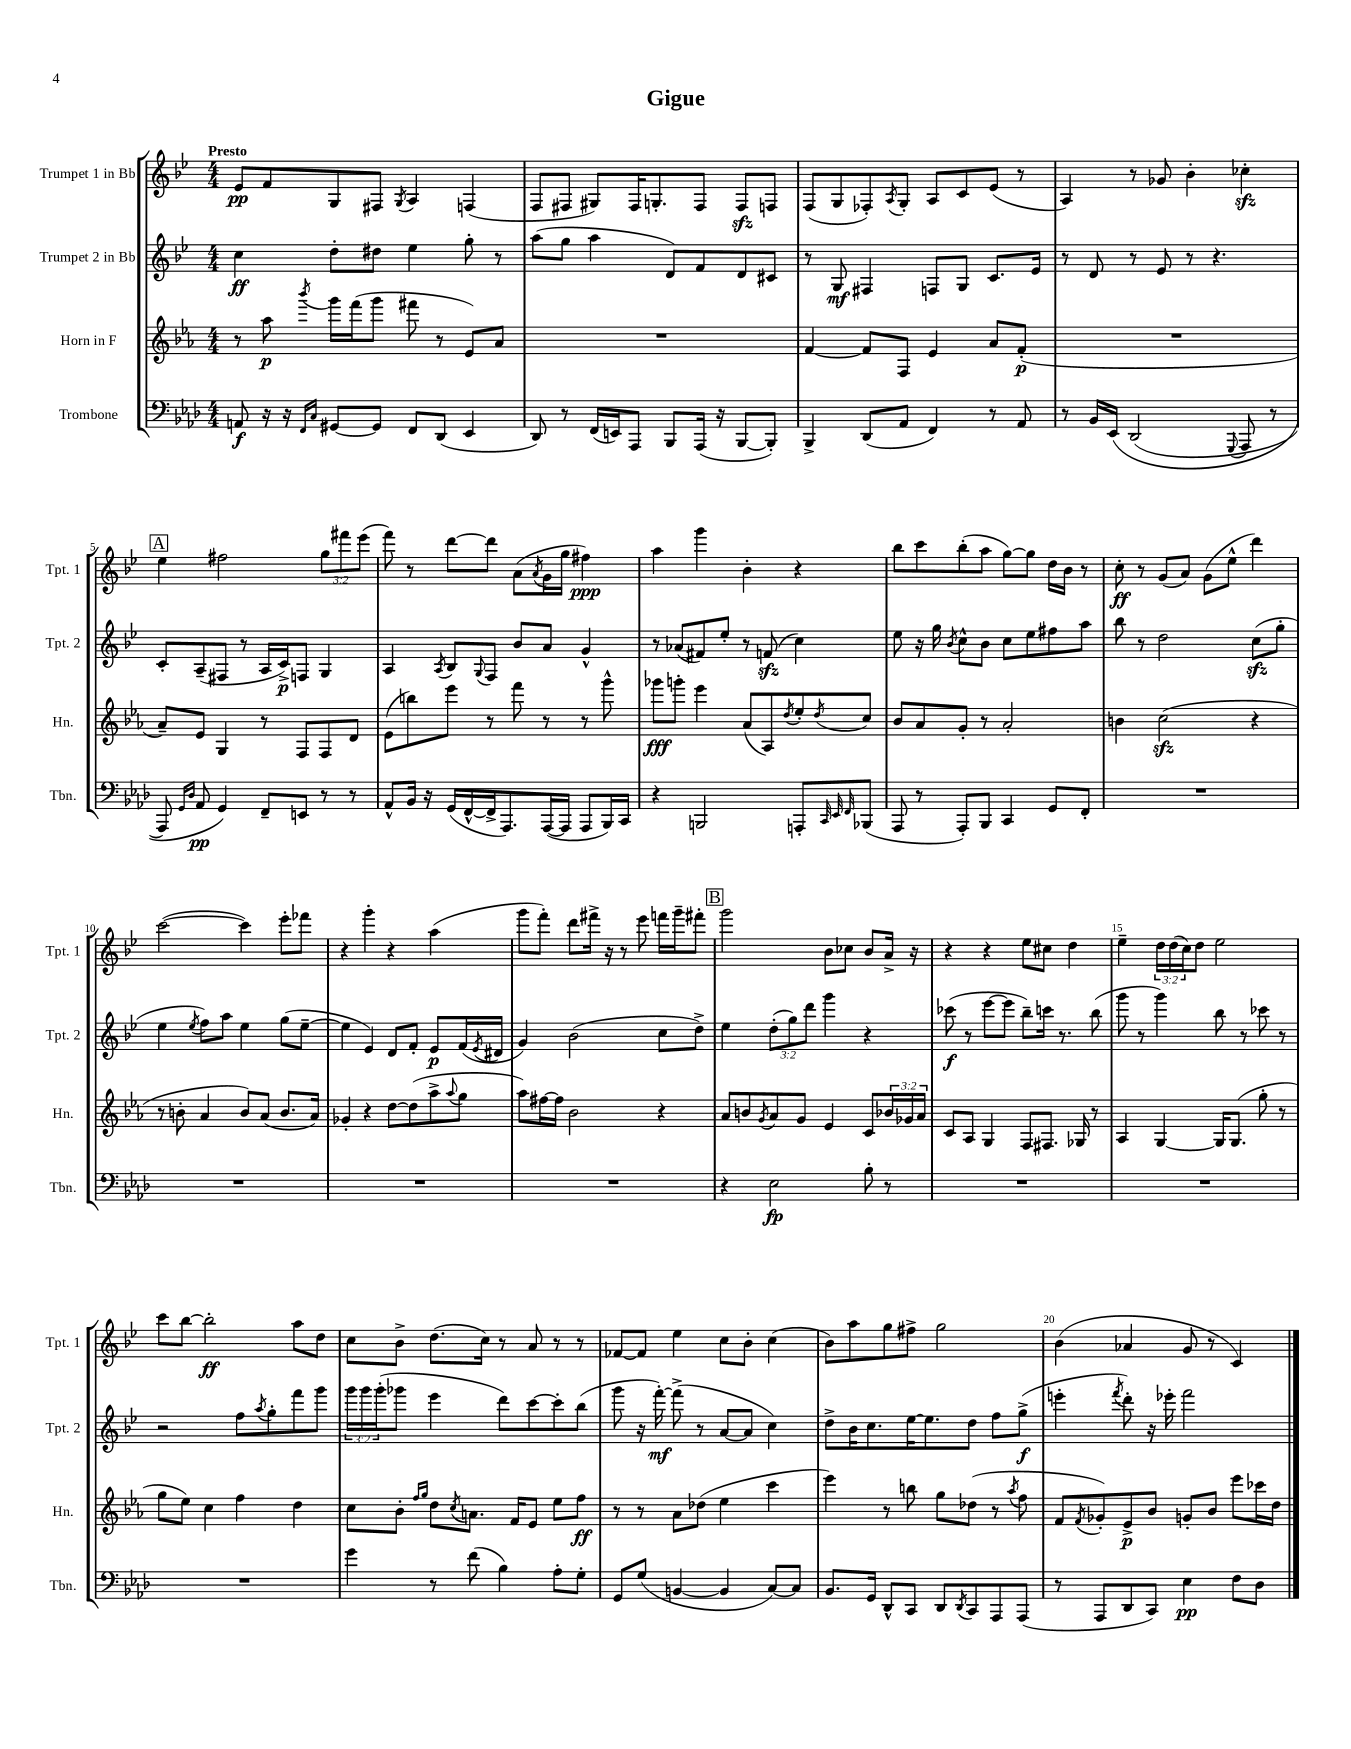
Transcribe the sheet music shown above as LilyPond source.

\header { title = "Gigue" }
<<
\new StaffGroup <<
\new Staff = "s0" \with { instrumentName = "Trumpet 1 in Bb" shortInstrumentName = "Tpt. 1" } {
    \clef treble \key bes \major \numericTimeSignature \time 4/4 \override Staff.TupletNumber.text = #tuplet-number::calc-fraction-text \tempo "Presto"
    ees'8\pp f'8 g8 fis8 \acciaccatura { g8 } a4 f4( |
    f8 fis8 gis8) fis16 g8.-. fis8 fis8\sfz f8 |
    f8( g8 fes8-.) \acciaccatura { a8 } g8-. a8 c'8 ees'8( r8 |
    a4) r8 ges'8 bes'4-. ces''4-.\sfz |
    \mark \markup { \box "A" } ees''4 fis''2 \tuplet 3/2 { g''8 fis'''8 ees'''8( } |
    f'''8) r8 d'''8~ d'''8 a'8( \acciaccatura { a'8 } g'16 g''16 fis''4\ppp) |
    a''4 g'''4 bes'4-. r4 |
    bes''8 c'''8 bes''8-.( a''8 g''8~) g''8 d''16 bes'16 r8 |
    c''8-.\ff r8 g'8( a'8) g'8( ees''8-^ d'''4) |
    c'''2~( c'''4) ees'''8-. fes'''8 |
    r4 g'''4-. r4 a''4( |
    g'''8 f'''8-.) d'''8 fis'''16-> r16 r8 ees'''8 f'''16 g'''16-- fis'''8-. |
    \mark \markup { \box "B" } g'''2 bes'8 ces''8 bes'8 a'16-> r16 |
    r4 r4 ees''8 cis''8 d''4 |
    ees''4-- \tuplet 3/2 { d''16 d''16( c''16) } d''8 ees''2 |
    c'''8 bes''8~ bes''2-.\ff a''8 d''8 |
    c''8 bes'8-> d''8.( c''16) r8 a'8 r8 r8 |
    fes'8~ fes'8 ees''4 c''8 bes'8-. c''4( |
    bes'8) a''8 g''8 fis''8-> g''2 |
    bes'4( aes'4 g'8 r8 c'4) \bar "|." |
}
\new Staff = "s1" \with { instrumentName = "Trumpet 2 in Bb" shortInstrumentName = "Tpt. 2" } {
    \clef treble \key bes \major \numericTimeSignature \time 4/4 \override Staff.TupletNumber.text = #tuplet-number::calc-fraction-text
    c''4\ff d''8-. dis''8 ees''4 g''8-. r8 |
    a''8( g''8 a''4 d'8) f'8 d'8 cis'8 |
    r8 g8\mf fis4 f8 g8 c'8. ees'16 |
    r8 d'8 r8 ees'8 r8 r4. |
    \mark \markup { \box "A" } c'8-. a8--( fis8 r8 a16 c'16->\p) f8 g4 |
    a4 \acciaccatura { a8 } bes8 \appoggiatura { g8 } f8 bes'8 a'8 g'4-^ |
    r8 aes'8( fis'8) ees''8-. r8 f'8\sfz( c''4) |
    ees''8 r16 g''16 \acciaccatura { bes'8 } c''8-^ bes'8 c''8 ees''8 fis''8 a''8 |
    bes''8 r8 d''2 c''8\sfz( g''8-. |
    ees''4 \acciaccatura { ees''8 } f''8) a''8 ees''4 g''8( ees''8~-- |
    ees''4 ees'4) d'8 f'8-. ees'8\p f'16( \acciaccatura { ees'8 } dis'16 |
    g'4) bes'2( c''8 d''8->) |
    \mark \markup { \box "B" } ees''4 \tuplet 3/2 { d''8-.( g''8) d'''8 } g'''4 r4 |
    ces'''8\f( r8 ees'''8~ ees'''8 bes''8--) c'''16 r8. bes''8( |
    g'''8 r8 g'''4) bes''8 r8 ces'''8 r8 |
    r2 f''8 \acciaccatura { a''8 } g''8-. f'''8 g'''8 |
    \tuplet 3/2 { g'''16 g'''16 g'''16-.( } ges'''8 ees'''4 d'''8) c'''8~ c'''8-. bes''8( |
    g'''8 r16 f'''16~-.\mf) f'''8->( r8 a'8~ a'8 c''4) |
    d''8-> bes'16 c''8. ees''16~ ees''8. d''8 f''8 g''8->\f( |
    e'''4-. \acciaccatura { f'''8 } d'''8-.) r16 ees'''16-. f'''2 \bar "|." |
}
\new Staff = "s2" \with { instrumentName = "Horn in F" shortInstrumentName = "Hn." } {
    \clef treble \key ees \major \numericTimeSignature \time 4/4 \override Staff.TupletNumber.text = #tuplet-number::calc-fraction-text
    r8 aes''8\p \acciaccatura { bes'''8 } g'''16 f'''16( g'''8 fis'''8 r8 ees'8) aes'8 |
    R1 |
    f'4~ f'8 f8 ees'4 aes'8 f'8-.\p( |
    R1 |
    \mark \markup { \box "A" } aes'8--) ees'8 g4 r8 f8 f8 d'8 |
    ees'8( b''8) ees'''8 r8 f'''8 r8 r8 g'''8-^ |
    ges'''8\fff g'''8-. ees'''4 aes'8( aes8) \acciaccatura { d''8 } ees''8-. \acciaccatura { d''8 } c''8 |
    bes'8 aes'8 g'8-. r8 aes'2-. |
    b'4 c''2\sfz( r4 |
    r8 b'8-. aes'4 b'8) aes'8( b'8. aes'16) |
    ges'4-. r4 d''8~ d''8( aes''8-> \appoggiatura { aes''8 } g''8 |
    aes''8) fis''16~ fis''16 bes'2 r4 |
    \mark \markup { \box "B" } aes'8 b'8 \acciaccatura { g'8 } aes'8 g'8 ees'4 c'8 \tuplet 3/2 { bes'16 ges'16 aes'16 } |
    c'8 aes8 g4 f8 fis8. ges16 r8 |
    aes4 g4~ g16 g8.( g''8-. r8 |
    g''8 ees''8) c''4 f''4 d''4 |
    c''8 bes'8-. \grace { f''16 g''16 } d''8 \acciaccatura { c''8 } a'8. f'16 ees'8 ees''8 f''8\ff |
    r8 r8 aes'8 des''8( ees''4 c'''4 |
    ees'''4) r8 b''8 g''8 des''8( r8 \acciaccatura { aes''8 } f''8 |
    f'8 \acciaccatura { f'8 } ges'8-.) ees'8->\p bes'8 g'8-. bes'8 ees'''8 ces'''16 d''16 \bar "|." |
}
\new Staff = "s3" \with { instrumentName = "Trombone" shortInstrumentName = "Tbn." } {
    \clef bass \key aes \major \numericTimeSignature \time 4/4
    a,8\f r16 r16 \grace { f,16 c16 } gis,8~ gis,8 f,8 des,8( ees,4 |
    des,8) r8 f,16( e,16) aes,,8 bes,,8 aes,,16( r16 bes,,8~ bes,,8-.) |
    bes,,4-> des,8( aes,8 f,4) r8 aes,8 |
    r8 bes,16 ees,16\( des,2( \appoggiatura { g,,8 } aes,,8 r8 |
    \mark \markup { \box "A" } aes,,8) \grace { g,16 des16 } aes,8\pp g,4\) f,8-- e,8 r8 r8 |
    aes,8-^ bes,16 r16 g,16( f,16~-^ f,16-> aes,,8.) aes,,16~( aes,,16 aes,,8 bes,,16) c,16 |
    r4 b,,2 a,,8-. \grace { c,32 ees,32 f,32 } bes,,8( |
    aes,,8 r8 aes,,8-.) bes,,8 c,4 g,8 f,8-. |
    R1 |
    R1 |
    R1 |
    R1 |
    \mark \markup { \box "B" } r4 ees2\fp bes8-. r8 |
    R1 |
    R1 |
    R1 |
    g'4 r8 f'8( bes4) aes8-. g8-. |
    g,8 g8( b,4~ b,4 c8~) c8 |
    bes,8. g,16 des,8-^ c,8 des,8 \acciaccatura { des,8 } c,8 aes,,8 aes,,8( |
    r8 aes,,8 des,8 c,8) ees4\pp f8 des8 \bar "|." |
}
>>
>>
\layout { \context { \Score \override BarNumber.break-visibility = ##(#f #t #t) barNumberVisibility = #(every-nth-bar-number-visible 5) } }
